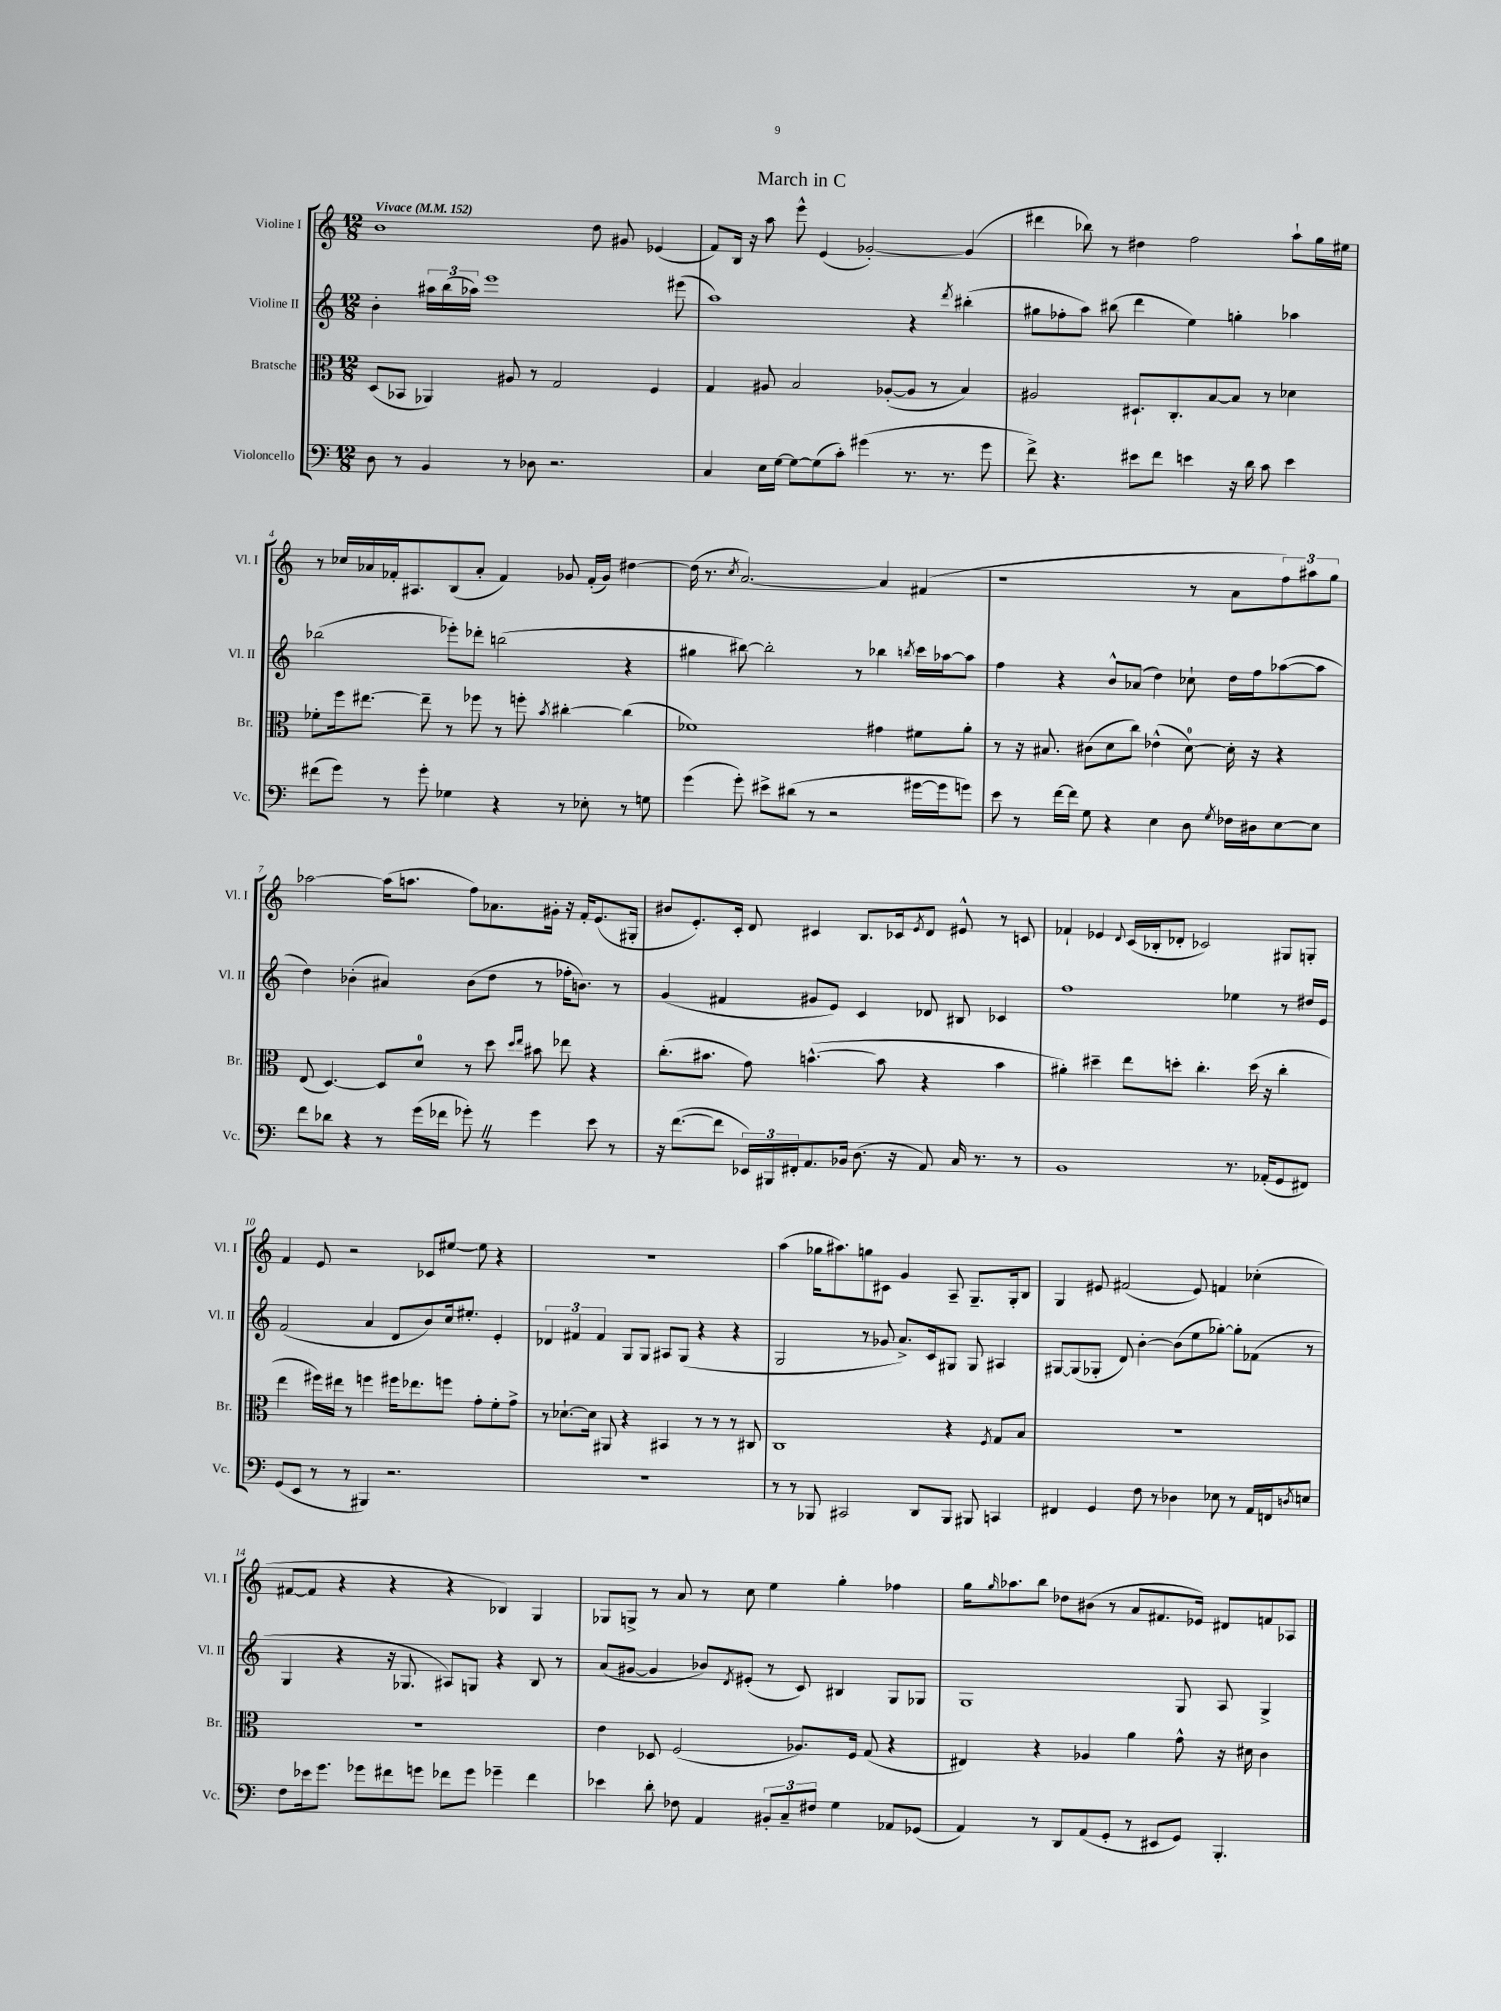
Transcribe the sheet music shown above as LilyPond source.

\header { title = "March in C" }
<<
\new StaffGroup <<
\new Staff = "s0" \with { instrumentName = "Violine I" shortInstrumentName = "Vl. I" } {
    \clef treble \key c \major \numericTimeSignature \time 12/8 \tempo "Vivace" 4 = 152
    b'1 d''8 gis'8 ees'4( |
    f'8) b16 r16 a''8 e'''8-^ e'4( ges'2~-.) ges'4( |
    dis'''4 bes''8) r8 dis''4 f''2 a''8-! g''16 eis''16 |
    r8 ces''16 aes'16 fes'16-. ais8. b8( aes'8-. fes'4) ges'8 fes'16-.( ges'16) dis''4~ |
    dis''16( r8. \acciaccatura { c''8 } a'2.~) a'4 fis'4( |
    r1 r8 a'8 \tuplet 3/2 { f''8) ais''8 g''8 } |
    aes''2~ aes''16( a''8. f''8) aes'8. gis'16-. r16 f'16-. e'8.( gis16-. |
    bis'8 e'8.-.) c'16-. d'8 cis'4 b8. ces'16 \acciaccatura { e'8 } d'8 eis'8-^ r8 c'8 |
    fes'4-! ees'4 \appoggiatura { d'8 } c'16( bes16-. des'8-. ces'2) gis8 g8-. |
    f'4 e'8 r2 ces'8 eis''8~ eis''8 r4 |
    R1. |
    a''4( ges''16 ais''8.) g''8 cis'8 g'4 a8-- g8.-- g16-. b8 |
    g4 eis'8 fis'2( eis'8) f'4 ces''4-.( |
    fis'8~ fis'8 r4 r4 r4 bes4) g4 |
    ges8 g8-> r8 a'8 r8 c''8 e''4 g''4-. fes''4 |
    g''16 \grace { g''16 } aes''8. b''8 des''8 bis'8( r8 a'8 fis'8. ees'16) dis'8 f'8 aes8 \bar "|." |
}
\new Staff = "s1" \with { instrumentName = "Violine II" shortInstrumentName = "Vl. II" } {
    \clef treble \key c \major \numericTimeSignature \time 12/8
    b'4-. \tuplet 3/2 { ais''16 b''16( aes''16) } e'''1 eis'''8( |
    a''1) r4 \acciaccatura { d'''8 } bis''4-.( |
    gis''8 fes''8-. a''8) bis''8( d'''4 e''4) g''4-. aes''4 |
    bes''2( ees'''8-.) des'''8-. b''2( r4 |
    gis''4 bis''8~) bis''2-. r8 bes''4 \acciaccatura { b''8 } c'''16 aes''16~ aes''8 |
    f''4 r4 b'8-^ aes'8( d''4) ces''8-! d''16 f''16 aes''8~( aes''8 |
    d''4) bes'4-.( ais'4) bes'8( d''8 r8 fes''16-. b'8.) r8 |
    g'4( fis'4 gis'8 e'8) c'4 des'8 bis8 ces'4 |
    f''1 ees''4 r8 dis''16 e'16 |
    f'2( a'4 d'8 b'8) c''16 eis''8.-. e'4-. |
    \tuplet 3/2 { des'4 fis'4 fis'4 } g8 g8 ais8 g8( r4 r4 |
    g2 r8 ges'8 a'8.->) c'16 gis8 gis8 ais4 |
    gis8~ gis8( ges8-. d'8) b'4~-. b'8( e''8 ges''8~-.) ges''8-. fes'8( r8 |
    g4 r4 r16 ges8. ais8) g8 r4 b8 r8 |
    a'8( gis'8~ gis'4 bes'8) \acciaccatura { d'8 } eis'8-.( r8 c'8) bis4 g8 ges8 |
    g1 g8 a8 g4-> \bar "|." |
}
\new Staff = "s2" \with { instrumentName = "Bratsche" shortInstrumentName = "Br." } {
    \clef alto \key c \major \numericTimeSignature \time 12/8
    d8( bes,8 aes,4) ais8 r8 g2 f4 |
    g4 ais8 b2 aes8~-.( aes8 r8 b4) |
    ais2 dis8.-! c8.-. b8~ b8 r8 des'4 |
    fes'8-. f''16 eis''8.~ eis''8-- r8 fes''8 r8 f''8-. \acciaccatura { b'8 } cis''4~-. cis''4( |
    fes'1) gis'4 fis'8 a'8-. |
    r8 r16 bis8. cis'8( d'8 c''8) ees'4-^( d'8-0~) d'16-. r16 r4 |
    e8( d4.~) d8 d'8-0 r8 d''8 \grace { d''16 e''16 } bis'8 ees''8 r4 |
    c''8.-.( bis'8. g'8) b'4.~-^( b'8 r4 b'4 |
    ais'4-.) dis''4-- e''8 d''8-. c''4.-. d''16( r16 c''4-. |
    e''4 fis''16) eis''16 r8 f''4 fis''16 ees''8. f''8 g'8-. f'8-. g'8-> |
    r8 des'8.~-! des'16 ais,8 r4 bis,4 r8 r8 r8 cis8 |
    c1 r4 \acciaccatura { f8 } g8 b8 |
    R1. |
    R1. |
    e'4 des8 f2( aes8.) f16 g8( r4 |
    eis4) r4 aes4 a'4 g'8-^ r16 dis'16 c'4 \bar "|." |
}
\new Staff = "s3" \with { instrumentName = "Violoncello" shortInstrumentName = "Vc." } {
    \clef bass \key c \major \numericTimeSignature \time 12/8
    d8 r8 b,4 r8 des8 r2. |
    c4 e16 g16~ g8~ g8( c'8-.) gis'4( r8. r8. gis'8 |
    f'8->) r4. eis'8 f'8 e'4 r16 d'16 c'8 e'4 |
    fis'8( g'8) r8 g'8-. ges4 r4 r8 ees8-. r8 g8 |
    g'4( g'8-.) eis'8-> dis'8( r8 r2 gis'16~ gis'16 g'8) |
    e'8 r8 f'16~ f'16 g8 r4 e4 d8 \acciaccatura { g8 } fes16 dis16 e8~ e8 |
    f'8 des'8 r4 r8 g'16( fes'16 ges'8-.) \once \override BreathingSign.text = \markup { \musicglyph "scripts.caesura.straight" } \breathe r8 ges'4 e'8 r8 |
    r16 f'8.~( f'8 \tuplet 3/2 { ees,16) bis,,16 fis,16-. } a,8. bes,16 d8.( r16 a,8) c16 r8. r8 |
    b,1 r8. aes,16-.( g,8 fis,8) |
    g,8( e,8 r8 r8 bis,,4) r2. |
    R1. |
    r8 r8 bes,,8 cis,2 d,8 bes,,8 bis,,8 c,4 |
    fis,4 g,4 f8 r8 des4 ees8 r8 a,16 f,16 \acciaccatura { d8 } e8 |
    f8 ees'16 g'8. ges'8 fis'8 g'8 fes'8 g'8 ges'4-- fes'4 |
    ees'4 d'8-. fes8 a,4 \tuplet 3/2 { bis,8-. c8-- fis8 } g4 aes,8 ges,8( |
    a,4) r8 d,8 a,8( g,8-. r8 eis,8 g,8) b,,4.-. \bar "|." |
}
>>
>>
